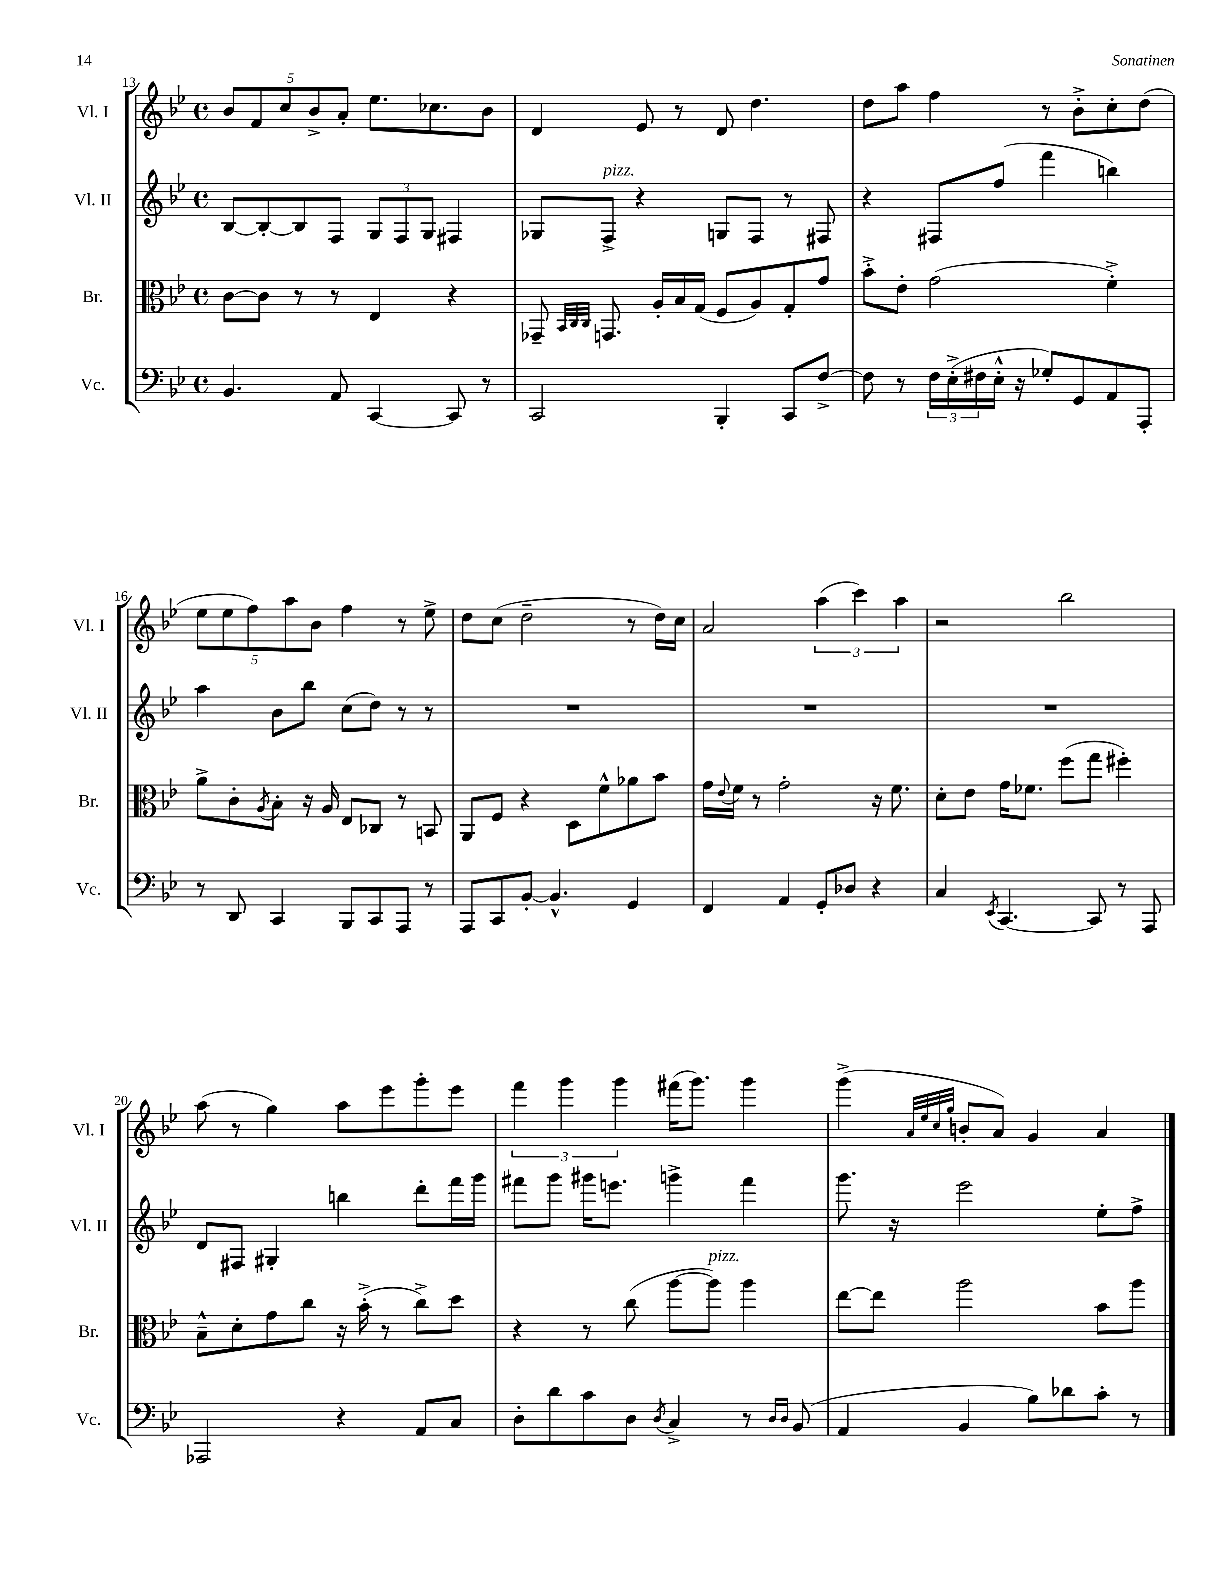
<<
\new StaffGroup <<
\new Staff = "s0" \with { instrumentName = "Vl. I" shortInstrumentName = "Vl. I" } {
    \clef treble \key bes \major \defaultTimeSignature \time 4/4
    \tuplet 5/4 { bes'8 f'8 c''8 bes'8-> a'8-. } ees''8. ces''8. bes'8 |
    d'4 ees'8 r8 d'8 d''4. |
    d''8 a''8 f''4 r8 bes'8-.-> c''8-. d''8( |
    \tuplet 5/4 { ees''8 ees''8 f''8) a''8 bes'8 } f''4 r8 ees''8-> |
    d''8 c''8( d''2-- r8 d''16) c''16 |
    a'2 \tuplet 3/2 { a''4( c'''4) a''4 } |
    r2 bes''2 |
    a''8( r8 g''4) a''8 ees'''8 g'''8-. ees'''8 |
    \tuplet 3/2 { f'''4 g'''4 g'''4 } fis'''16( g'''8.) g'''4 |
    g'''4->( \grace { a'32 ees''32 c''32 g''32 } b'8-. a'8) g'4 a'4 \bar "|." |
}
\new Staff = "s1" \with { instrumentName = "Vl. II" shortInstrumentName = "Vl. II" } {
    \clef treble \key bes \major \defaultTimeSignature \time 4/4
    bes8~ bes8~-. bes8 f8 \tuplet 3/2 { g8 f8 g8 } fis4 |
    ges8 f8->^\markup { \italic "pizz." } r4 g8 f8 r8 fis8 |
    r4 fis8 f''8( f'''4 b''4) |
    a''4 bes'8 bes''8 c''8( d''8) r8 r8 |
    R1 |
    R1 |
    R1 |
    d'8 fis8 gis4-. b''4 d'''8-. f'''16 g'''16 |
    fis'''8 g'''8 gis'''16 e'''8. g'''4-> fis'''4 |
    g'''8. r16 ees'''2 ees''8-. f''8-> \bar "|." |
}
\new Staff = "s2" \with { instrumentName = "Br." shortInstrumentName = "Br." } {
    \clef alto \key bes \major \defaultTimeSignature \time 4/4
    c'8~ c'8 r8 r8 ees4 r4 |
    ges,8-- \grace { bes,32 c32 c32 } g,8. a16-. bes16 g16( f8 a8) g8-. g'8 |
    bes'8-.-> ees'8-. g'2( f'4-.->) |
    a'8-> c'8-. \acciaccatura { a8 } bes8-. r16 a16 ees8 ces8 r8 b,8 |
    a,8 f8 r4 d8 f'8-^ aes'8 bes'8 |
    g'16 \appoggiatura { ees'8 } f'16 r8 g'2-. r16 f'8. |
    d'8-. ees'8 g'16 fes'8. f''8( g''8 fis''4-.) |
    bes8---^ d'8-. g'8 c''8 r16 bes'16-.->( r8 c''8->) d''8 |
    r4 r8 c''8( a''8~ a''8^\markup { \italic "pizz." }) a''4 |
    ees''8~ ees''8 a''2 bes'8 a''8 \bar "|." |
}
\new Staff = "s3" \with { instrumentName = "Vc." shortInstrumentName = "Vc." } {
    \clef bass \key bes \major \defaultTimeSignature \time 4/4
    bes,4. a,8 c,4~ c,8 r8 |
    c,2 bes,,4-. c,8 f8~-> |
    f8 r8 \tuplet 3/2 { f16 ees16-.->( fis16 } ees16-.-^ r16 ges8-.) g,8 a,8 a,,8-. |
    r8 d,8 c,4 bes,,8 c,8 a,,8 r8 |
    a,,8 c,8 bes,8~-. bes,4.-^ g,4 |
    f,4 a,4 g,8-. des8 r4 |
    c4 \acciaccatura { ees,8 } c,4.~ c,8 r8 a,,8 |
    aes,,2 r4 a,8 c8 |
    d8-. d'8 c'8 d8 \acciaccatura { d8 } c4-> r8 \grace { d16 d16 } bes,8( |
    a,4 bes,4 bes8) des'8 c'8-. r8 \bar "|." |
}
>>
>>
\layout { \context { \Score currentBarNumber = #13 } }
